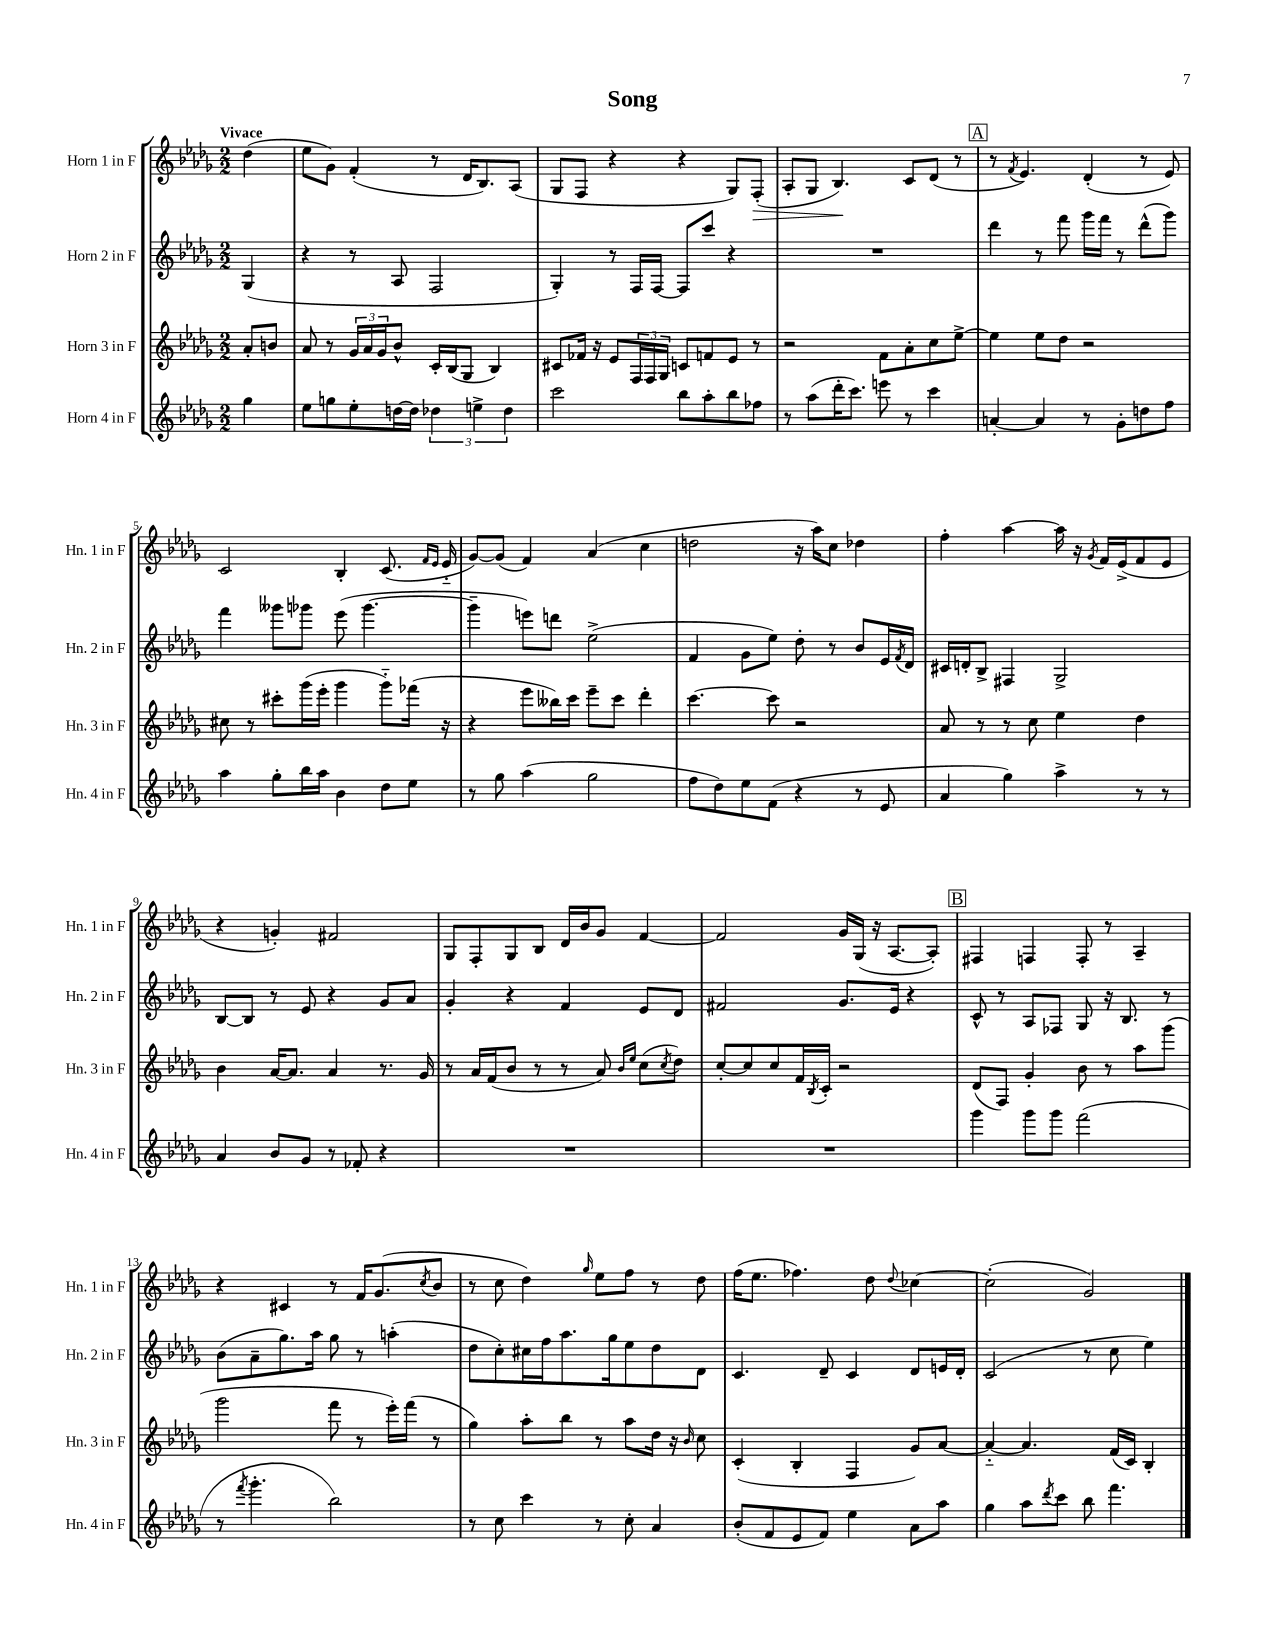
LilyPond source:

\header { title = "Song" }
<<
\new StaffGroup <<
\new Staff = "s0" \with { instrumentName = "Horn 1 in F" shortInstrumentName = "Hn. 1 in F" } {
    \clef treble \key des \major \numericTimeSignature \time 2/2 \partial 4 \tempo "Vivace"
    des''4( |
    ees''8 ges'8) f'4-.( r8 des'16 bes8.) aes8( |
    ges8 f8 r4 r4 ges8) f8-.\>( |
    aes8-. ges8 bes4.\!) c'8 des'8( r8 |
    \mark \markup { \box "A" } r8 \acciaccatura { f'8 } ees'4.) des'4-.( r8 ees'8) |
    c'2 bes4-. c'8.( \grace { f'16 ees'16 } ees'16-_ |
    ges'8~) ges'8( f'4) aes'4( c''4 |
    d''2 r16 aes''16) c''8 des''4 |
    f''4-. aes''4~ aes''16 r16 \acciaccatura { ges'8 } f'16 ees'16->( f'8 ees'8 |
    r4 g'4-.) fis'2 |
    ges8 f8-. ges8 bes8 des'16 bes'16 ges'8 f'4~ |
    f'2 ges'16 ges16( r16 aes8.~ aes8-.) |
    \mark \markup { \box "B" } fis4 f4 f8-. r8 aes4-- |
    r4 cis'4 r8 f'16 ges'8.( \acciaccatura { c''8 } bes'8 |
    r8 c''8 des''4) \grace { ges''16 } ees''8 f''8 r8 des''8 |
    f''16( ees''8. fes''4.) des''8 \appoggiatura { des''8 } ces''4~ |
    ces''2-.( ges'2) \bar "|." |
}
\new Staff = "s1" \with { instrumentName = "Horn 2 in F" shortInstrumentName = "Hn. 2 in F" } {
    \clef treble \key des \major \numericTimeSignature \time 2/2 \partial 4
    ges4( |
    r4 r8 aes8 f2 |
    ges4-.) r8 f16 f16~ f8 c'''8 r4 |
    R1 |
    \mark \markup { \box "A" } des'''4 r8 f'''8 ges'''16 f'''16 r8 des'''8-^( ges'''8) |
    f'''4 geses'''8 ges'''8 ees'''8( ges'''4.~ |
    ges'''4-- e'''8) d'''8 ees''2->( |
    f'4 ges'8 ees''8) des''8-. r8 bes'8 ees'16 \acciaccatura { f'8 } des'16 |
    cis'16 d'16-. bes8-> fis4 ges2-> |
    bes8~ bes8 r8 ees'8 r4 ges'8 aes'8 |
    ges'4-. r4 f'4 ees'8 des'8 |
    fis'2 ges'8. ees'16 r4 |
    \mark \markup { \box "B" } c'8-^ r8 aes8 fes8 ges8 r16 bes8. r8 |
    bes'8( aes'8-- ges''8.) aes''16 ges''8 r8 a''4-.( |
    des''8 c''8-.) cis''16 f''16 aes''8. ges''16 ees''8 des''8 des'8 |
    c'4. des'8-- c'4 des'8 e'16 des'16-. |
    c'2( r8 c''8 ees''4) \bar "|." |
}
\new Staff = "s2" \with { instrumentName = "Horn 3 in F" shortInstrumentName = "Hn. 3 in F" } {
    \clef treble \key des \major \numericTimeSignature \time 2/2 \partial 4
    aes'8-. b'8 |
    aes'8 r8 \tuplet 3/2 { ges'16 aes'16 ges'16 } bes'8-^ c'16-. bes16( ges8 bes4) |
    cis'8 fes'16 r16 ees'8 \tuplet 3/2 { f16 f16 ges16 } c'8 f'8 ees'8 r8 |
    r2 f'8 aes'8-. c''8 ees''8~-> |
    \mark \markup { \box "A" } ees''4 ees''8 des''8 r2 |
    cis''8 r8 cis'''8-. ges'''16( ees'''16-. ges'''4 ges'''8-_) fes'''16( r16 |
    r4 ees'''8 beses''16) c'''16 ees'''8-- c'''8 des'''4-. |
    c'''4.~ c'''8 r2 |
    aes'8 r8 r8 c''8 ees''4 des''4 |
    bes'4 aes'16~ aes'8. aes'4 r8. ges'16 |
    r8 aes'16 f'16( bes'8 r8 r8 aes'8) \grace { bes'16 ees''16 } c''8( \acciaccatura { c''8 } des''8) |
    c''8~-. c''8 c''8 f'16 \acciaccatura { bes8 } c'16-. r2 |
    \mark \markup { \box "B" } des'8( f8) ges'4-. bes'8 r8 aes''8 ges'''8( |
    ges'''2 f'''8 r8 ees'''16-.) f'''16( r8 |
    ges''4) aes''8-. bes''8 r8 aes''8 des''16 r16 \grace { bes'16 } c''8 |
    c'4-.( bes4-. f4 ges'8) aes'8~ |
    aes'4~-_ aes'4. f'16( c'16) bes4-. \bar "|." |
}
\new Staff = "s3" \with { instrumentName = "Horn 4 in F" shortInstrumentName = "Hn. 4 in F" } {
    \clef treble \key des \major \numericTimeSignature \time 2/2 \partial 4
    ges''4 |
    ees''8 g''8 ees''8-. d''16~ d''16 \tuplet 3/2 { des''4 e''4-> des''4 } |
    c'''2 bes''8 aes''8-. bes''8 fes''8 |
    r8 aes''8( des'''16-. c'''8.) e'''8 r8 c'''4 |
    \mark \markup { \box "A" } a'4~-. a'4 r8 ges'8-. d''8 f''8 |
    aes''4 ges''8-. bes''16 aes''16 bes'4 des''8 ees''8 |
    r8 ges''8 aes''4( ges''2 |
    f''8 des''8) ees''8 f'8( r4 r8 ees'8 |
    aes'4 ges''4) aes''4-> r8 r8 |
    aes'4 bes'8 ges'8 r8 fes'8-. r4 |
    R1 |
    R1 |
    \mark \markup { \box "B" } ges'''4 ges'''8 ges'''8 f'''2( |
    r8 \acciaccatura { f'''8 } ges'''4.-. bes''2) |
    r8 c''8 c'''4 r8 c''8-. aes'4 |
    bes'8-.( f'8 ees'8 f'8) ees''4 aes'8 aes''8 |
    ges''4 aes''8 \acciaccatura { des'''8 } c'''8 bes''8 f'''4. \bar "|." |
}
>>
>>
